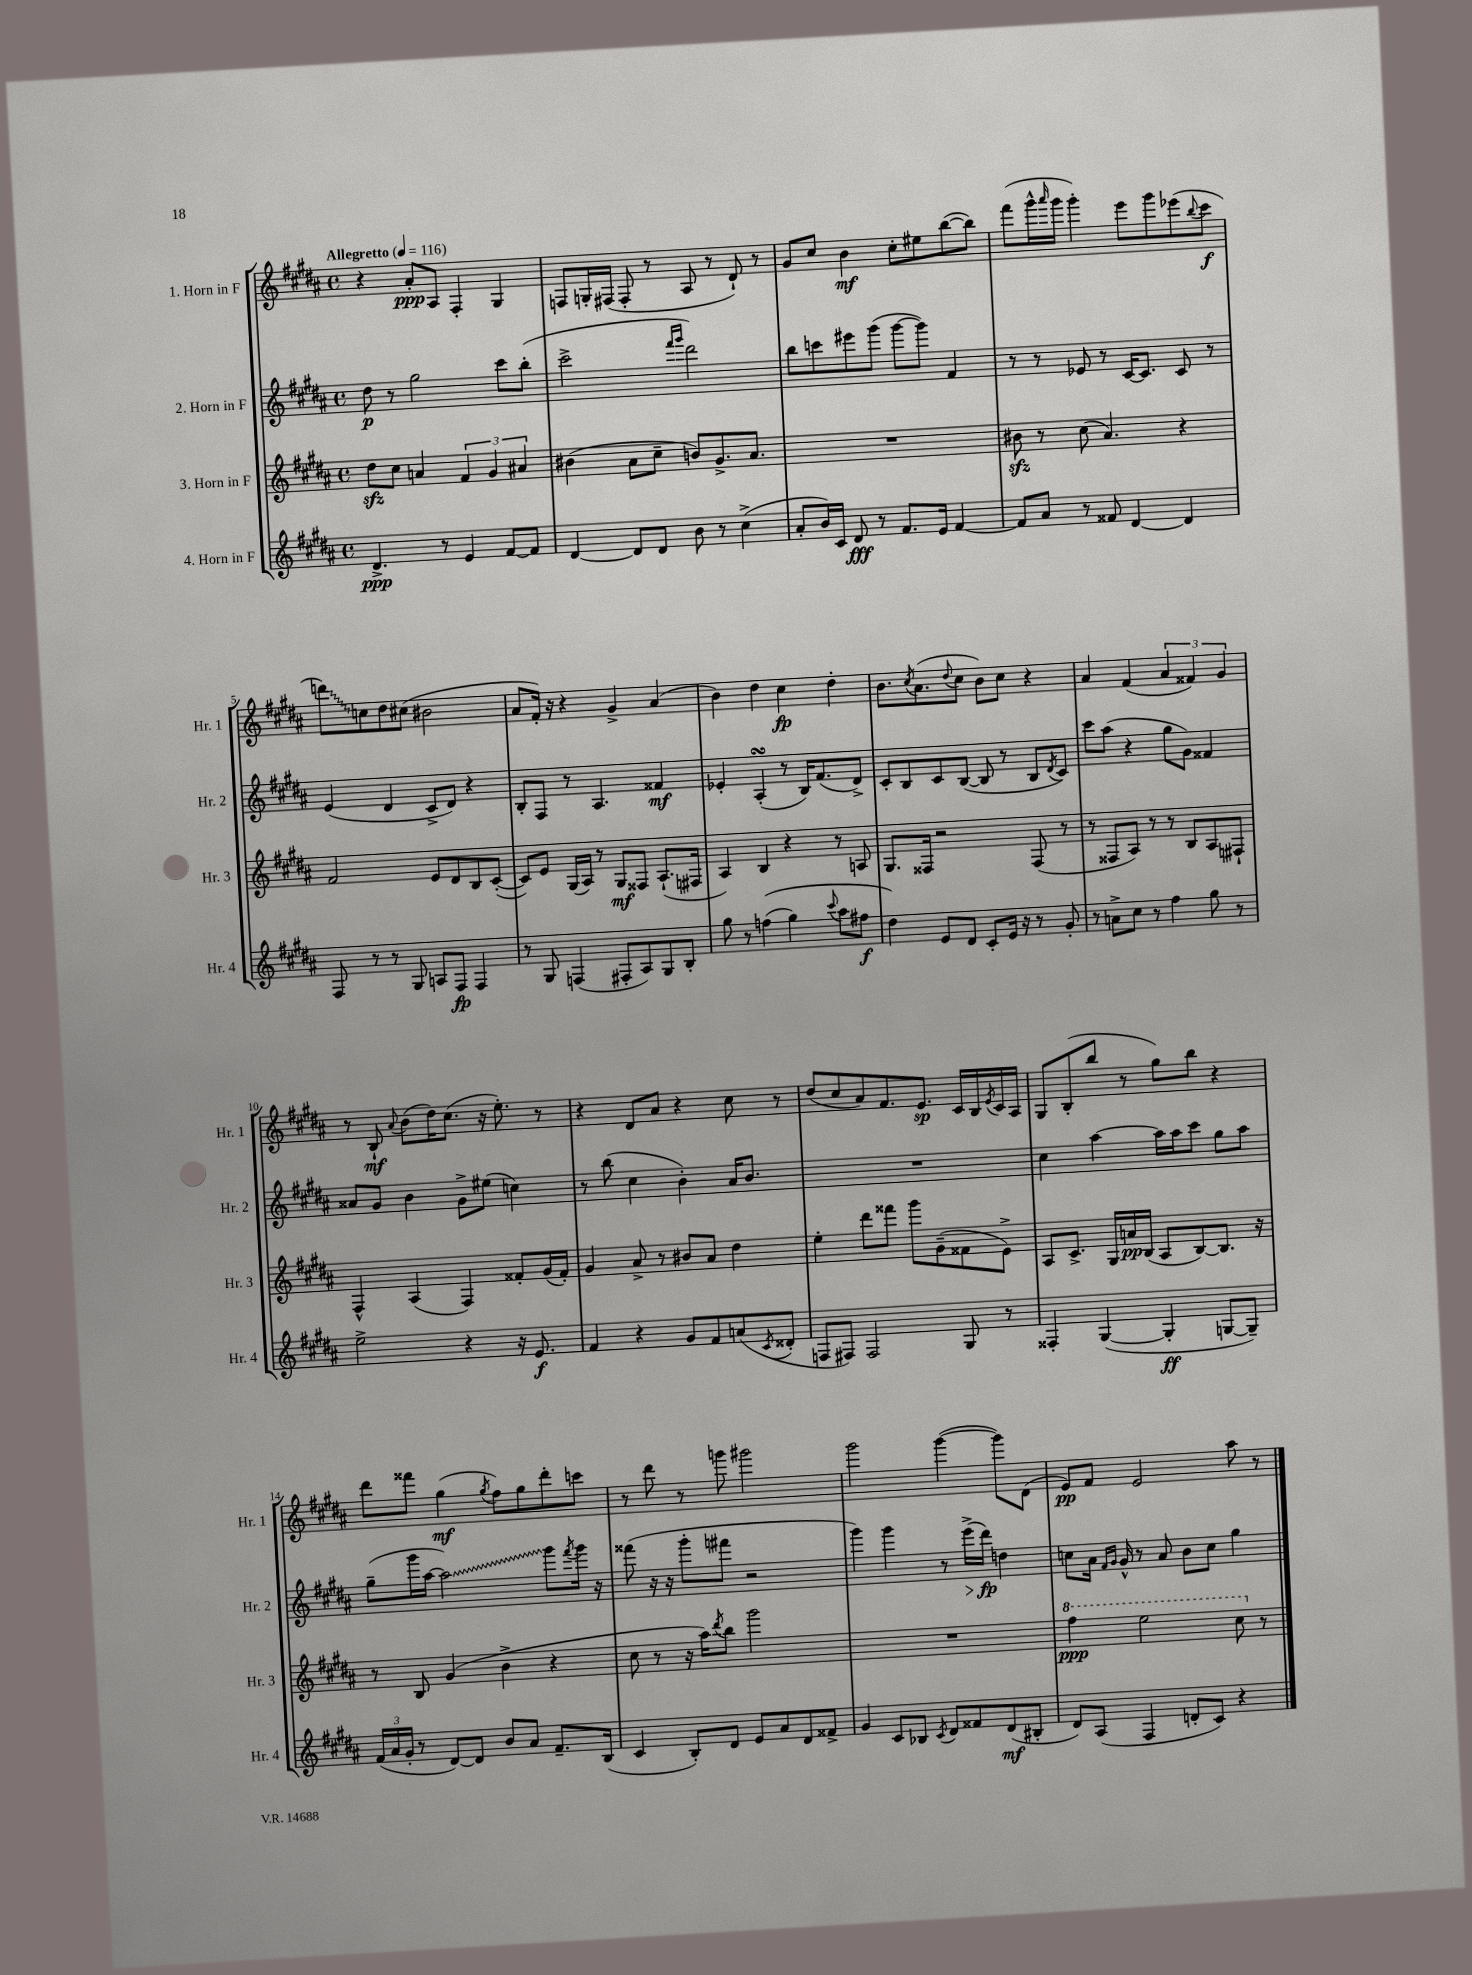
<<
\new StaffGroup <<
\new Staff = "s0" \with { instrumentName = "1. Horn in F" shortInstrumentName = "Hr. 1" } {
    \clef treble \key b \major \defaultTimeSignature \time 4/4 \tempo "Allegretto" 4 = 116
    r4 ais'8-.\ppp ais8 fis4-. gis4 |
    f8 g16-. fis16( fis8-. r8 ais8 r8 dis'8-!) r8 |
    gis'8 cis''8 b'4\mf cis''8-. eis''8 b''8~( b''8) |
    fis'''8( gis'''16-^ \grace { ais'''16 } gis'''16 gis'''4-.) e'''8 gis'''8 ees'''8( \appoggiatura { b''8 } cis'''8\f |
    \once \override Glissando.style = #'zigzag d'''8\glissando) c''8 dis''8 cis''8( bis'2 |
    ais'8 fis'16-.) r16 r4 gis'4-> ais'4( |
    b'4) dis''4 cis''4\fp dis''4-. |
    b'8. \acciaccatura { cis''8 } ais'8.( \appoggiatura { dis''8 } cis''8 b'8) cis''8 r4 |
    ais'4 fis'4( \tuplet 3/2 { ais'4 fisis'4) gis'4 } |
    r8 b8-!\mf \appoggiatura { ais'8 } b'8( dis''16) cis''8.( r16 e''8.-.) r8 |
    r4 dis'8 ais'8 r4 cis''8 r8 |
    dis''8( cis''8 ais'8) fis'8. e'8.\sp cis'16 b16 \acciaccatura { e'8 } cis'16 ais16 |
    gis8 b8-.( b''8 r8 gis''8) b''8 r4 |
    dis'''8 fisis'''8 gis''4\mf( \acciaccatura { gis''8 } fis''8) gis''8 dis'''8-. c'''8 |
    r8 dis'''8 r8 g'''8 gis'''2 |
    gis'''2 gis'''4~( gis'''8) dis'8( |
    e'8\pp) fis'8 e'2 ais''8 r8 \bar "|." |
}
\new Staff = "s1" \with { instrumentName = "2. Horn in F" shortInstrumentName = "Hr. 2" } {
    \clef treble \key b \major \defaultTimeSignature \time 4/4
    dis''8\p r8 gis''2 cis'''8 b''8-.( |
    cis'''2-> \grace { fis'''16 gis'''16 } dis'''2) |
    b''8 c'''8 eis'''8 gis'''8( gis'''8~ gis'''8) fis'4 |
    r8 r8 ees'8 r8 cis'16~ cis'8. cis'8 r8 |
    e'4( dis'4 cis'8-> dis'8) r4 |
    b8-. fis8 r8 ais4. fisis'4\mf |
    ees'4-. ais4-.\turn( r8 b16) fis'8.( dis'8->) |
    cis'8-. b8 cis'8 b8~( b8 r8 b8 \acciaccatura { dis'8 } cis'8) |
    cis'''8 ais''8( r4 gis''8 gis'8) fisis'4 |
    aisis'8 gis'8 b'4 gis'8-> eis''8( c''4) |
    r8 b''8( cis''4 b'4-.) ais'16 b'8. |
    R1 |
    cis''4 ais''4~ ais''16 ais''16 cis'''8 gis''8 ais''8 |
    gis''8--( gis'''16 ais''16~ \once \override Glissando.style = #'zigzag ais''2\glissando) gis'''8 \acciaccatura { fis'''8 } gis'''16 r16 |
    fisis'''8( r16 r16 gis'''8-. fis'''8 r2 |
    gis'''4) gis'''4 r8 e'''16->\>( dis'''16\fp\!) d''4 |
    c''8 ais'16 \grace { fis'16 gis'16 } gis'16-^ r8 ais'8 b'8 c''8 gis''4 \bar "|." |
}
\new Staff = "s2" \with { instrumentName = "3. Horn in F" shortInstrumentName = "Hr. 3" } {
    \clef treble \key b \major \defaultTimeSignature \time 4/4
    dis''8\sfz cis''8 a'4 \tuplet 3/2 { fis'4 gis'4 ais'4 } |
    bis'4( ais'8 cis''8-- b'8) gis'8.-> ais'8. |
    R1 |
    bis'8\sfz r8 cis''8( ais'4.) r4 |
    fis'2 e'8 dis'8 b8 cis'8~-.( |
    cis'8) e'8 gis16( ais16) r8 gis8\mf fisis8 ais8.-!( fis16 |
    ais4) b4 r4 r8 a8 |
    gis8. fisis16 r2 fisis8( r8 |
    r8 fisis8 ais8) r8 r8 b8 ais8 fis8-! |
    fis4-^ ais4( fis4) fisis'8-. gis'16( fisis'16-.) |
    gis'4 ais'8-> r8 bis'8 ais'8 dis''4 |
    e''4-. dis'''8 fisis'''8 gis'''8 gis'8--( fisis'8 e'8->) |
    ais8 cis'8.-> gis16 a'16\pp b16( ais8 b8~) b8. r16 |
    r8 b8 gis'4( b'4-> r4 |
    cis''8 r8 r16 ais''16) \acciaccatura { dis'''8 } b''8 gis'''2 |
    R1 |
    \ottava #1 fis'''4\ppp e'''2 cis'''8 \ottava #0 r8 \bar "|." |
}
\new Staff = "s3" \with { instrumentName = "4. Horn in F" shortInstrumentName = "Hr. 4" } {
    \clef treble \key b \major \defaultTimeSignature \time 4/4
    dis'4.->\ppp r8 e'4 fis'8~ fis'8 |
    dis'4~ dis'8 dis'8 b'8 r8 cis''4->( |
    ais'8-. b'16) cis'16 dis'8\fff r8 fis'8. e'16 fis'4~ |
    fis'8 ais'8 r8 fisis'8 dis'4~ dis'4 |
    fis8 r8 r8 gis8 a8 fis8\fp fis4 |
    r8 gis8 f4( fis8-. ais8) gis8 b8-. |
    gis''8 r8 f''4(\( gis''4) \appoggiatura { cis'''8 } ais''8 fis''8\f |
    dis''4\) e'8 dis'8 cis'8-. e'16 r16 r8 gis'8-. |
    r8 a'8-> cis''8 r8 fis''4 gis''8 r8 |
    e''2-> r4 r16 e'8.\f |
    fis'4 r4 gis'8 fis'8 a'8( \acciaccatura { cis'8 } disis'8-. |
    f8 fis8) fis2 gis8 r8 |
    fisis4-. gis4~( gis4-.\ff g8~ g8--) |
    \tuplet 3/2 { fis'16( ais'16 gis'16-. } r8 dis'8~) dis'8 b'8 ais'8 fis'8.-- b16( |
    cis'4 b8-.) dis'8 e'8 ais'8 dis'8 fisis'8-> |
    gis'4 cis'8 bes8 \acciaccatura { cis'8 } dis'8 fisis'8 dis'8\mf( bis8-. |
    dis'8) ais8( fis4 d'8-. cis'8) r4 \bar "|." |
}
>>
>>
